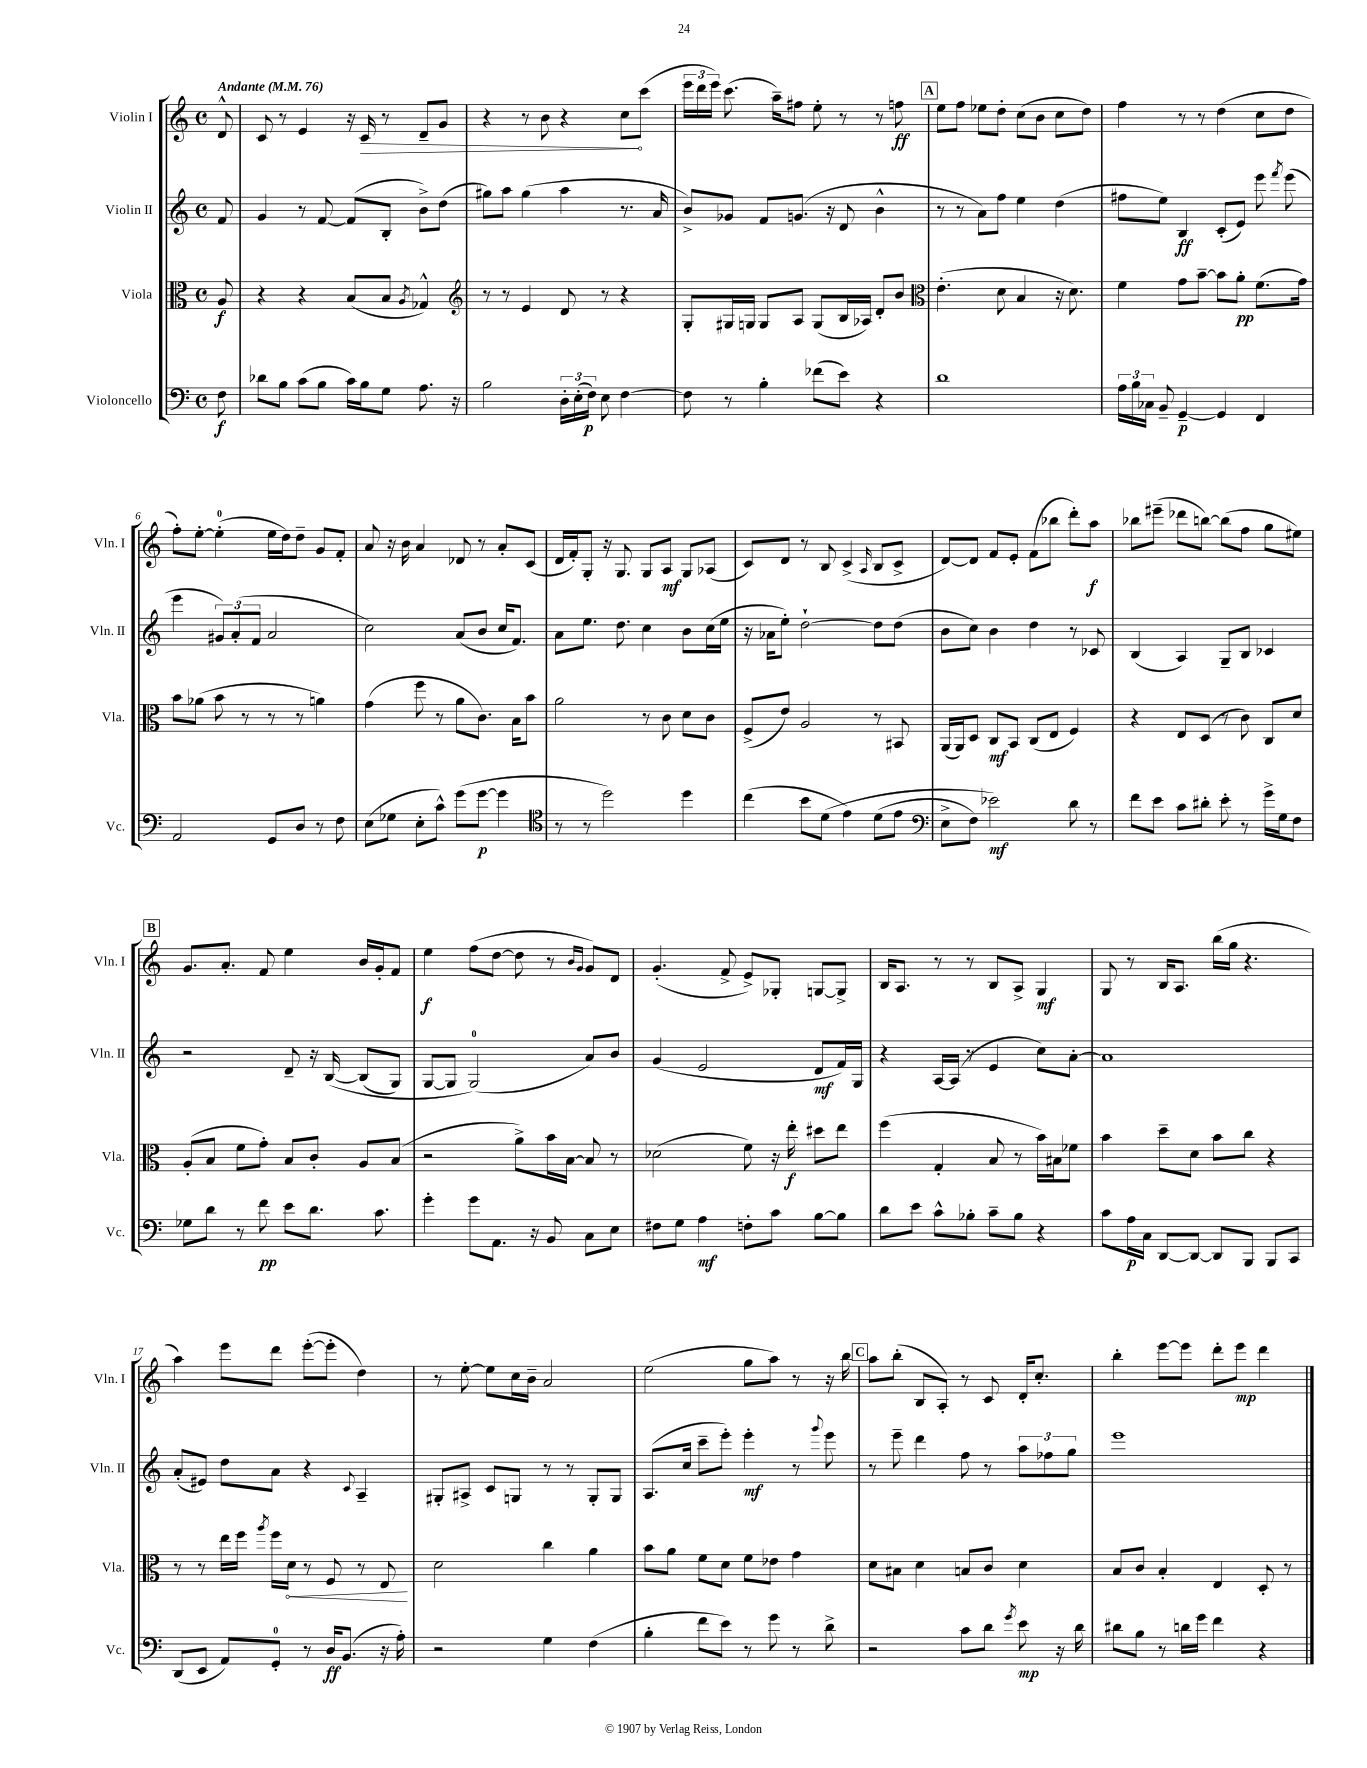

**kern	**dynam	**kern	**dynam	**kern	**dynam	**kern	**dynam
*part4	*part4	*part3	*part3	*part2	*part2	*part1	*part1
*staff4	*staff4	*staff3	*staff3	*staff2	*staff2	*staff1	*staff1
*I"Violoncello	*	*I"Viola	*	*I"Violin II	*	*I"Violin I	*
*I'Vc.	*	*I'Vla.	*	*I'Vln. II	*	*I'Vln. I	*
*clefF4	*	*clefC3	*	*clefG2	*	*clefG2	*
*k[]	*	*k[]	*	*k[]	*	*k[]	*
*M4/4	*	*M4/4	*	*M4/4	*	*M4/4	*
*met(c)	*	*met(c)	*	*met(c)	*	*met(c)	*
*MM76	*	*MM76	*	*MM76	*	*MM76	*
=	=	=	=	=	=	=	=
!	!	!	!	!	!	!LO:TX:a:B:t=Andante	!
8F\	f	8A/	f	8f/	.	8d^^/	.
=1	=1	=1	=1	=1	=1	=1	=1
8d-X\L	.	4r	.	4g/	.	8c/	.
8B\J	.	.	.	.	.	8r	.
(8c\L	.	4r	.	8r	.	4e/	.
8B\J	.	.	.	[8f/	.	.	.
16c\LL)	.	(8B/L	.	(8f/L]	.	16r	.
!	!	!	!	!	!	!	!LO:HP:b
16B\J	.	.	.	.	.	16c/	>
8G\J	.	8B/J	.	8B'/J	.	8r	.
.	.	8qA/	.	.	.	.	.
8.A\	.	4G-X^^/)	.	8b^\L)	.	8d~/L	.
.	.	.	.	(8dd\J	.	8g/J	.
16r	.	.	.	.	.	.	.
=2	=2	=2	=2	=2	=2	=2	=2
*	*	*clefG2	*	*	*	*	*
2B\	.	8r	.	8gg#X\L)	.	4r	.
.	.	8r	.	8aa\J	.	.	.
.	.	4e/	.	(4gg#\	.	8r	.
.	.	.	.	.	.	8b\	.
24D'\LL	.	8d/	.	4aa\	.	4r	.
(24E'\	.	.	.	.	.	.	.
24F\JJ)	p	.	.	.	.	.	.
8E\	.	8r	.	.	.	.	.
[4F\	.	4r	.	8.r	.	8cc\L	.
.	.	.	.	.	.	(8ccc\J	]
.	.	.	.	16a/	.	.	.
=3	=3	=3	=3	=3	=3	=3	=3
8F\]	.	8G'/L	.	8b^/L)	.	24eee\LL	.
.	.	.	.	.	.	24ddd\	.
.	.	.	.	.	.	24eee\JJ)	.
8r	.	16G#X/L	.	8g-X/J	.	(8.ccc\	.
.	.	16Gn/JJ	.	.	.	.	.
4B'\	.	8G/L	.	8f/L	.	.	.
.	.	.	.	.	.	16aa~\KL)	.
.	.	8A/J	.	(8.gn/J	.	8ff#X\J	.
(8f-X\L	.	(8G/L	.	.	.	8ee'\	.
.	.	.	.	16r	.	.	.
8e\J)	.	16B/L	.	8d/	.	8r	.
.	.	16A-X/JJ)	.	.	.	.	.
4r	.	8d'/L	.	4b^^\	.	8r	.
.	.	8b/J	.	.	.	8ffn\	ff
!!LO:REH:place=s1:t=A
=4	=4	=4	=4	=4	=4	=4	=4
*	*	*clefC3	*	*	*	*	*
1d	.	(4.e'\	.	8r	.	8ee\L	.
.	.	.	.	8r	.	8ff\J	.
.	.	.	.	8a\L)	.	8ee-X\L	.
.	.	8d\	.	8ff\J	.	8dd'\J	.
.	.	4B/	.	4ee\	.	(8cc\L	.
.	.	.	.	.	.	8b\J	.
.	.	16r	.	(4dd\	.	8cc\L	.
.	.	8.d\)	.	.	.	.	.
.	.	.	.	.	.	8dd\J)	.
=5	=5	=5	=5	=5	=5	=5	=5
24A\LL	.	4f\	.	8ff#X\L	.	4ff\	.
24B\	.	.	.	.	.	.	.
24C-X\JJ	.	.	.	.	.	.	.
8BB~/	.	.	.	8ee\J)	.	.	.
[4GG~/	p	8g\L	.	4B/	ff	8r	.
.	.	[8b~\J	.	.	.	8r	.
4GG/]	.	8b\L]	.	(8c'/L	.	(4dd\	.
.	.	8a'\J	pp	8e/J)	.	.	.
4FF/	.	(8.f\L	.	8eee\	.	8cc\L	.
.	.	.	.	8qfff/	.	.	.
.	.	.	.	(8eee\	.	8dd\J	.
.	.	16g\Jk)	.	.	.	.	.
!!LO:LB:g=z
=6	=6	=6	=6	=6	=6	=6	=6
2AA/	.	8b\L	.	4eee\	.	8ff'\L)	.
.	.	(8a-X\J	.	.	.	[8ee'\J	.
.	.	8b\	.	12g#X/L)	.	(4ee'\]	.
.	.	.	.	(12a'/	.	.	.
.	.	8r	.	.	.	.	.
.	.	.	.	12f/J	.	.	.
8GG/L	.	8r	.	2a/	.	16ee\LL	.
.	.	.	.	.	.	16dd\J)	.
8D/J	.	8r	.	.	.	8dd~\J	.
8r	.	4an\)	.	.	.	8g/L	.
8F\	.	.	.	.	.	8f'/J	.
=7	=7	=7	=7	=7	=7	=7	=7
(8E\L	.	(4g\	.	2cc\)	.	8a/	.
8G-X\J	.	.	.	.	.	16r	.
.	.	.	.	.	.	16b\	.
8E'\L	.	8ff\	.	.	.	4a/	.
8c^^\J)	.	8r	.	.	.	.	.
(8g\L	.	8a\L	.	(8a/L	.	8d-X/	.
[8g\J	p	8.c\J)	.	8b/J	.	8r	.
4g\]	.	.	.	16cc/KL	.	8a'/L	.
.	.	16B\KL	.	8.f/J)	.	.	.
.	.	8b\J	.	.	.	(8c/J	.
=8	=8	=8	=8	=8	=8	=8	=8
*clefC4	*	*	*	*	*	*	*
8r	.	2a\	.	8a\L	.	16d/LL	.
.	.	.	.	.	.	16f'/J)	.
8r	.	.	.	8.ee\J	.	8G'/J	.
2dd\)	.	.	.	.	.	16r	.
.	.	.	.	8.dd\	.	8.G/	.
.	.	8r	.	4cc\	.	8G/L	.
.	.	8c\	.	.	.	8A/J	mf
4dd\	.	8d\L	.	8b\L	.	8G/L	.
.	.	8c\J	.	(16cc\L	.	(8A-X/J	.
.	.	.	.	16ee\JJ	.	.	.
=9	=9	=9	=9	=9	=9	=9	=9
(4cc\	.	(8F^/L	.	16r	.	8c/L)	.
.	.	.	.	16a-X\KL	.	.	.
.	.	8e/J)	.	8ee'\J)	.	8d/J	.
8b\L	.	2A/	.	[2dd`\	.	8r	.
(8d\J	.	.	.	.	.	8B/	.
4e\)	.	.	.	.	.	(4c^/	.
.	.	.	.	.	.	16qqA/	.
(8d\L	.	8r	.	8dd\L]	.	8B/L	.
8e\J	.	8BB#X/	.	(8dd\J	.	8c^/J	.
=10	=10	=10	=10	=10	=10	=10	=10
*clefF4	*	*	*	*	*	*	*
8E^\L	.	(16AA/LL	.	8b\L	.	[8d/L)	.
.	.	16AA/J)	.	.	.	.	.
8F\J)	.	8D/J	.	8cc\J)	.	8d/J]	.
2e-X\)	mf	8C/L	mf	4b\	.	8f/L	.
.	.	8BB/J	.	.	.	8e'/J	.
.	.	(8C/L	.	4dd\	.	(8f\L	.
.	.	8E/J	.	.	.	8bb-X\J	.
8d\	.	4F/)	.	8r	.	8ddd'\L)	.
8r	.	.	.	8c-X/	.	8aa\J	f
=11	=11	=11	=11	=11	=11	=11	=11
8f\L	.	4r	.	(4B/	.	8bb-X\L	.
8e\J	.	.	.	.	.	(8eee#X~\J	.
8c\L	.	8E/L	.	4A/)	.	8ddd-X\L	.
8d#X'\J	.	(8D/J	.	.	.	[8bbn\J)	.
8e'\	.	8r	.	8G~/L	.	(8bb\L]	.
8r	.	8c\)	.	8B/J	.	8ff\J	.
16g^\LL	.	8C/L	.	4c-X/	.	8gg\L	.
16G\J	.	.	.	.	.	.	.
8F\J	.	8d/J	.	.	.	8ee#X\J)	.
!!LO:LB:g=z
!!LO:REH:place=s1:t=B
=12	=12	=12	=12	=12	=12	=12	=12
8G-X\L	.	(8A'/L	.	2r	.	8.g/L	.
8d\J	.	8B/J	.	.	.	.	.
.	.	.	.	.	.	8.a'/J	.
8r	.	8f\L	.	.	.	.	.
8f\	pp	8g'\J)	.	.	.	8f/	.
8e\L	.	8B/L	.	8d~/	.	4ee\	.
8.d\J	.	8c'/J	.	16r	.	.	.
.	.	.	.	([16B/	.	.	.
.	.	8A/L	.	(8B/L]	.	16b/LL	.
8.c\	.	.	.	.	.	16g'/J	.
.	.	(8B/J	.	8G/J)	.	8f/J	.
=13	=13	=13	=13	=13	=13	=13	=13
4g'\	.	2r	.	[8G/L	.	4ee\	f
.	.	.	.	8G/J]	.	.	.
8g\L	.	.	.	(2G/)	.	(8ff\L	.
8.AA\J	.	.	.	.	.	[8dd\J	.
.	.	8a^\L)	.	.	.	8dd\]	.
16r	.	.	.	.	.	.	.
8BB/	.	16b\L	.	.	.	8r	.
.	.	[16B\JJ	.	.	.	.	.
.	.	.	.	.	.	16qqb/LL	.
.	.	.	.	.	.	16qqg/JJ	.
8C\L	.	8B/]	.	8a/L)	.	8g/L)	.
8E\J	.	8r	.	8b/J	.	8d/J	.
=14	=14	=14	=14	=14	=14	=14	=14
8F#X\L	.	(2d-X\	.	(4g/	.	(4.g'/	.
8G\J	.	.	.	.	.	.	.
4A\	mf	.	.	2e/	.	.	.
.	.	.	.	.	.	8f^/	.
8Fn'\L	.	8f\)	.	.	.	8e^/L)	.
8c\J	.	16r	.	.	.	8G-X'/J	.
.	.	16ee'\	f	.	.	.	.
[8B\L	.	8dd#X\L	.	8d/L	mf	[8Gn/L	.
8B\J]	.	8ee\J	.	16f/L)	.	8G^/J]	.
.	.	.	.	16G/JJ	.	.	.
=15	=15	=15	=15	=15	=15	=15	=15
8d\L	.	(4ff\	.	4r	.	16B/KL	.
.	.	.	.	.	.	8.A/J	.
8e\J	.	.	.	.	.	.	.
8c^^\L	.	4G'/	.	[16A/LL	.	8r	.
.	.	.	.	(16A/JJ]	.	.	.
8B-X'\J	.	.	.	8r	.	8r	.
8c~\L	.	8B/	.	4e/	.	8B/L	.
8B-\J	.	8r	.	.	.	8A^/J	.
4r	.	16b\LL)	.	8cc\L)	.	4G/	mf
.	.	16B#X\J	.	.	.	.	.
.	.	8f-X\J	.	[8a'\J	.	.	.
=16	=16	=16	=16	=16	=16	=16	=16
8c\L	.	4b\	.	1a]	.	8G/	.
16A\L	p	.	.	.	.	8r	.
16C\JJ	.	.	.	.	.	.	.
[8DD/L	.	8dd~\L	.	.	.	16B/KL	.
.	.	.	.	.	.	8.A/J	.
8DD/J_	.	8d\J	.	.	.	.	.
8DD/L]	.	8b\L	.	.	.	(16bb\LL	.
.	.	.	.	.	.	16gg\JJ	.
8BBB/J	.	8cc\J	.	.	.	4.r	.
8BBB/L	.	4r	.	.	.	.	.
8CC/J	.	.	.	.	.	.	.
!!LO:LB:g=z
=17	=17	=17	=17	=17	=17	=17	=17
(8DD/L	.	8r	.	(8a'/L	.	4aa\)	.
8EE/J	.	8r	.	8e#X/J)	.	.	.
8AA/L)	.	16ee\LL	.	8dd\L	.	8eee\L	.
.	.	16ff\JJ	.	.	.	.	.
.	.	8qaa/	.	.	.	.	.
8GG'/J	.	16ff\LL	.	8a\J	.	8ddd\J	.
!	!	!	!LO:HP:b	!	!	!	!
.	.	16d\JJ	<	.	.	.	.
8r	.	8r	.	4r	.	([8eee'\L	.
16D/KL	ff	8F/	.	.	.	8eee'\J]	.
(8.BB/J	.	.	.	.	.	.	.
.	.	.	.	8qqc/	.	.	.
.	.	8r	.	4A~/	.	4dd\)	.
16r	.	8E/	.	.	.	.	.
16A'\)	.	.	.	.	.	.	.
.	.	.	[	.	.	.	.
=18	=18	=18	=18	=18	=18	=18	=18
2r	.	2d\	.	8G#X'/L	.	8r	.
.	.	.	.	8A#X^/J	.	[8ee'\	.
.	.	.	.	8c/L	.	8ee\L]	.
.	.	.	.	8Gn/J	.	16cc\L	.
.	.	.	.	.	.	16b~\JJ	.
4G\	.	4cc\	.	8r	.	2a/	.
.	.	.	.	8r	.	.	.
(4F\	.	4a\	.	8G'/L	.	.	.
.	.	.	.	8G/J	.	.	.
=19	=19	=19	=19	=19	=19	=19	=19
4B'\	.	8b\L	.	(8.A/L	.	(2ee\	.
.	.	8a\J	.	.	.	.	.
.	.	.	.	16cc/Jk	.	.	.
8f\L	.	8f\L	.	8ccc~\L	.	.	.
8e\J)	.	8d\J	.	8eee'\J)	.	.	.
8r	.	8f\L	.	4eee'\	mf	8gg\L	.
8g\	.	8e-X\J	.	.	.	8aa\J)	.
8r	.	4g\	.	8r	.	8r	.
.	.	.	.	8qqggg/	.	.	.
8d^\	.	.	.	8eee\	.	16r	.
.	.	.	.	.	.	16bb\	.
!!LO:REH:place=s1:t=C
=20	=20	=20	=20	=20	=20	=20	=20
2r	.	8d\L	.	8r	.	8aa\L	.
.	.	8B#X\J	.	8eee~\	.	(8bb'\J	.
.	.	4d\	.	4ddd\	.	8B/L	.
.	.	.	.	.	.	8A'/J)	.
8c\L	.	8Bn/L	.	8ff\	.	8r	.
8d\J	.	8c/J	.	8r	.	8c/	.
8qg/	.	.	.	.	.	.	.
8e\	mp	4d\	.	12aa\L	.	16d'/KL	.
.	.	.	.	.	.	8.cc'/J	.
.	.	.	.	12ff-X\	.	.	.
16r	.	.	.	.	.	.	.
.	.	.	.	12gg\J	.	.	.
16d\	.	.	.	.	.	.	.
=21	=21	=21	=21	=21	=21	=21	=21
8d#X\L	.	8B/L	.	1eee	.	4bb'\	.
8B\J	.	8c/J	.	.	.	.	.
8r	.	4B'/	.	.	.	[8eee\L	.
16dn\LL	.	.	.	.	.	8eee\J]	.
16g\JJ	.	.	.	.	.	.	.
4f\	.	4E/	.	.	.	8ddd'\L	.
.	.	.	.	.	.	8eee\J	mp
4r	.	8D'/	.	.	.	4ddd\	.
.	.	8r	.	.	.	.	.
==	==	==	==	==	==	==	==
*-	*-	*-	*-	*-	*-	*-	*-
